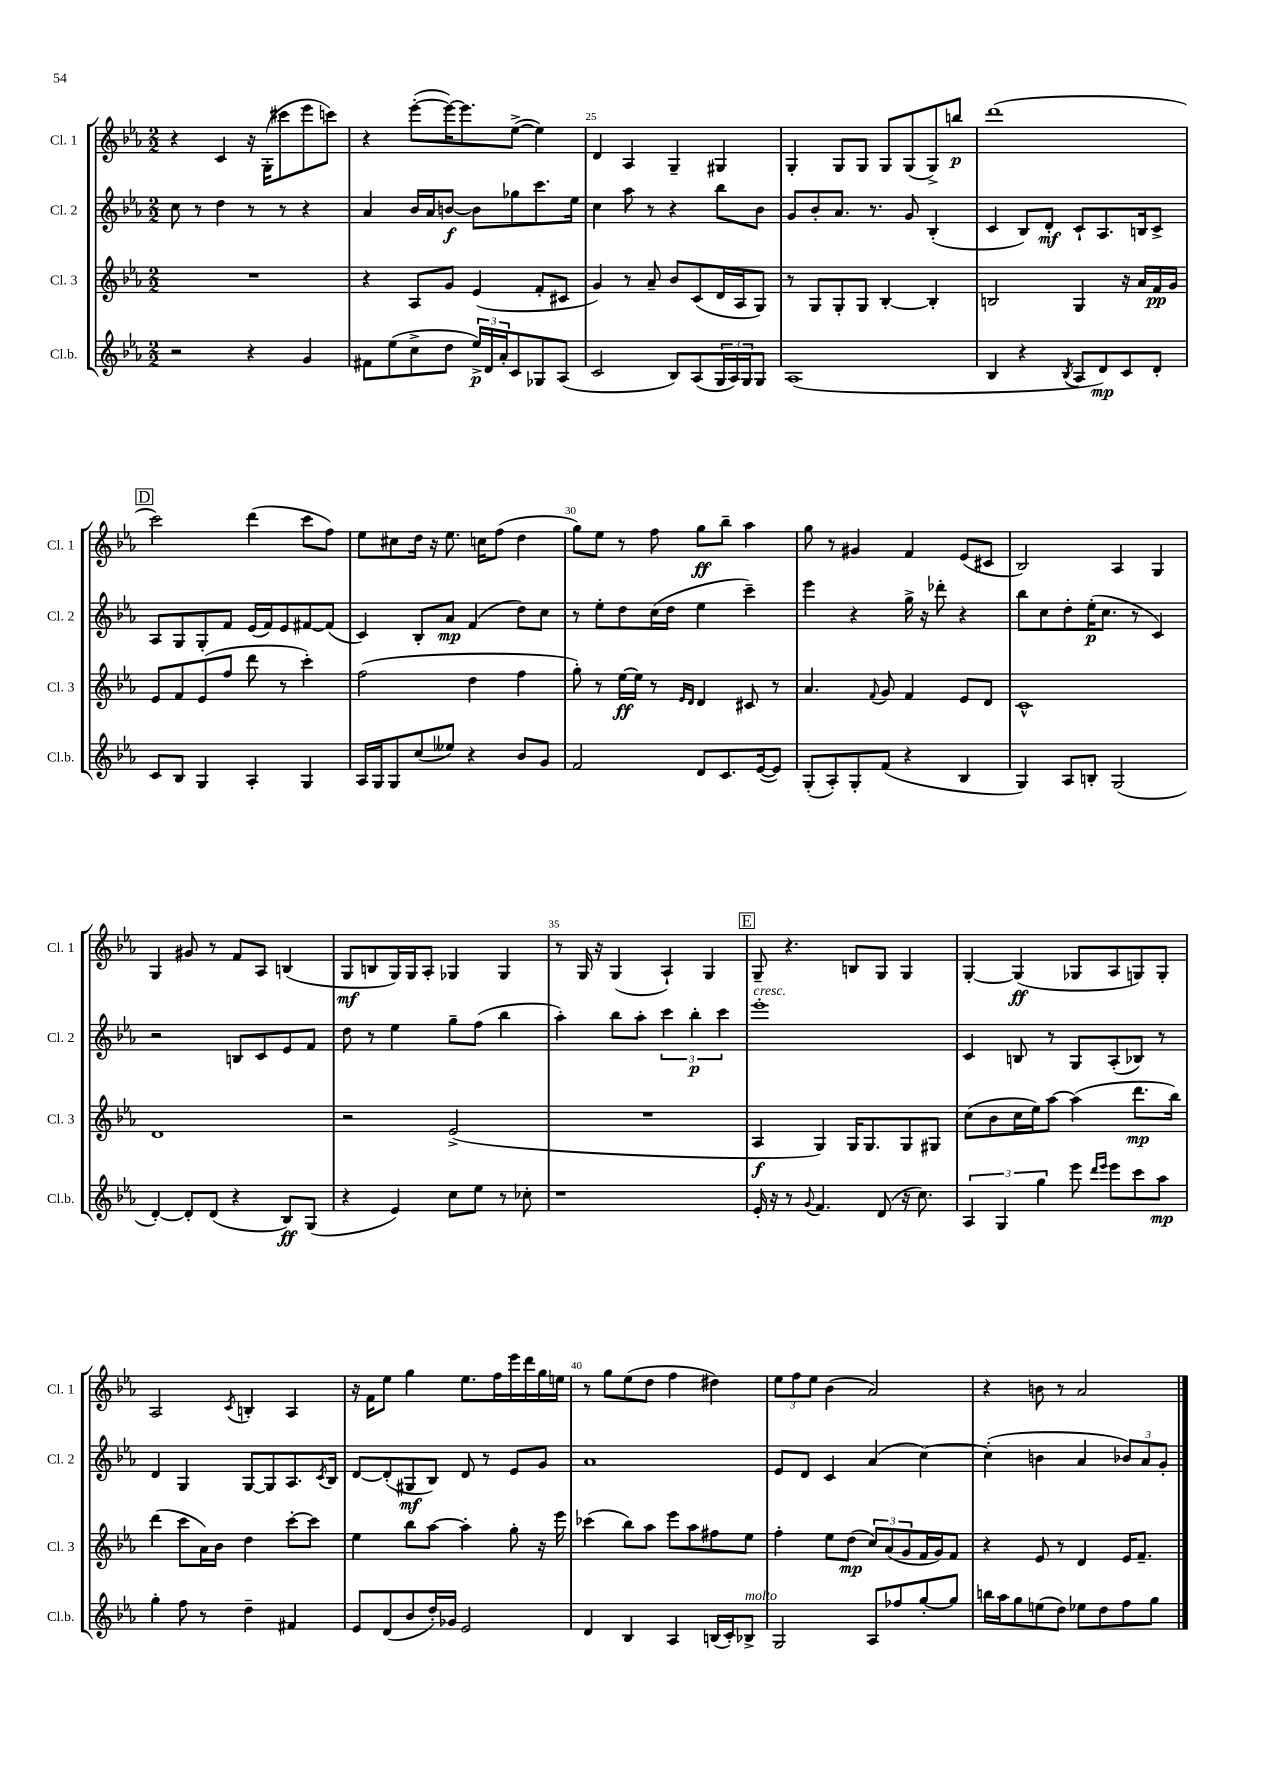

**kern	**kern	**kern	**kern
*staff4	*staff3	*staff2	*staff1
*clefG2	*clefG2	*clefG2	*clefG2
*k[b-e-a-]	*k[b-e-a-]	*k[b-e-a-]	*k[b-e-a-]
*M2/2	*M2/2	*M2/2	*M2/2
2r	1r	8cc	4r
.	.	8r	.
.	.	4dd	4c
4r	.	8r	16r
.	.	.	(16G'
.	.	8r	8ccc#
4g	.	4r	8eee-
.	.	.	8ccc)
=	=	=	=
8f#	4r	4a-	4r
(8ee-	.	.	.
8cc^	8A-	16b-	([8eee-'
.	.	16a-	.
8dd	8g	[8b	16eee-_)
.	.	.	8.eee-]
24ee-^)	(4e-	8b]	.
24d	.	.	.
24a-'	.	.	.
8c	.	8gg-	([8ee-^
8G-	8f'	8.ccc	4ee-])
(8A-	8c#	.	.
.	.	16ee-	.
=	=	=	=
2c	4g)	4cc	4d
.	8r	8aa-	4A-
.	8a-~	8r	.
8B-)	8b-	4r	4G~
(8A-	(8c	.	.
24G	16d	8bb-	4G#
24A-)	.	.	.
.	16A-	.	.
24G	.	.	.
8G	8G)	8b-	.
=	=	=	=
(1A-	8r	8g	4G'
.	8G	8b-'	.
.	8G'	8.a-	8G
.	8G	.	8G
.	.	8.r	.
.	[4B-'	.	8G
.	.	8g	(8G
.	4B-']	(4B-'	8G^)
.	.	.	8bb
=	=	=	=
4B-	2B	4c	(1ddd
4r	.	8B-)	.
.	.	8d'	.
8qB-	.	.	.
8A-	4G	8c`	.
8d)	.	8.A-	.
8c	16r	.	.
.	16a-	16B	.
8d'	16f	8c^	.
.	16g	.	.
=	=	=	=
8c	8e-	8A-	2ccc)
8B-	8f	8G	.
4G	(8e-	8G'	.
.	8ff	8f	.
4A-'	8ddd	(16e-	(4ddd
.	.	16f)	.
.	8r	8e-	.
4G	4ccc')	[8f#	8ccc
.	.	(8f#]	8ff)
=	=	=	=
16A-	(2ff	4c)	8ee-
16G	.	.	.
8G	.	.	8cc#
(8cc	.	8B-'	16dd
.	.	.	16r
8ee--)	.	8a-	8.ee-
4r	4dd	(4f	.
.	.	.	16cc
.	.	.	(8ff
8b-	4ff	8dd)	4dd
8g	.	8cc	.
=	=	=	=
2f	8gg')	8r	8gg)
.	8r	8ee-'	8ee-
.	[16ee-	8dd	8r
.	16ee-]	.	.
.	8r	(16cc	8ff
.	.	16dd	.
.	16qqe-	.	.
.	16qqd	.	.
8d	4d	4ee-	8gg
8.c	.	.	8bb-~
.	8c#	4ccc~)	4aa-
([16e-	.	.	.
8e-])	8r	.	.
=	=	=	=
(8G'	4.a-	4eee-	8gg
8A-')	.	.	8r
8G'	.	4r	4g#
.	8qqf	.	.
(8f	8g	.	.
4r	4f	16gg^	4f
.	.	16r	.
.	.	8ddd-'	.
4B-	8e-	4r	(8e-
.	8d	.	8c#
=	=	=	=
4G)	1c^^	8bb-	2B-)
.	.	8cc	.
8A-	.	8dd'	.
8B'	.	(16ee-'	.
.	.	8.cc	.
(2G	.	.	4A-
.	.	8r	.
.	.	4c)	4G
=	=	=	=
[4d')	1d	2r	4G
8d']	.	.	8g#
(8d	.	.	8r
4r	.	8B	8f
.	.	8c	8A-
8B-)	.	8e-	(4B
(8G	.	8f	.
=	=	=	=
4r	2r	8dd	8G
.	.	8r	8B
4e-)	.	4ee-	16G)
.	.	.	16G
.	.	.	8A-'
8cc	(2e-^	8gg~	4G-
8ee-	.	(8ff	.
8r	.	4bb-	4G-
8cc-'	.	.	.
=	=	=	=
1r	1r	4aa-')	8r
.	.	.	16G
.	.	.	16r
.	.	8bb-	(4G
.	.	8aa-'	.
.	.	6ccc	4A-`)
.	.	6bb-'	.
.	.	.	4G
.	.	6ccc	.
=	=	=	=
16e-'	4A-	1eee-'	8G~
16r	.	.	.
8r	.	.	4.r
8qqg	.	.	.
4.f	4G)	.	.
.	16G	.	8B
.	8.G	.	.
(8d	.	.	8G
16r	8G	.	4G
8.cc)	.	.	.
.	8G#	.	.
=	=	=	=
6A-	(8cc	4c	[4G'
.	8b-	.	.
6G	.	.	.
.	16cc	8B	(4G]
.	16ee-)	.	.
6gg	.	.	.
.	[8aa-	8r	.
8eee-	(4aa-]	8G	8G-
16qqddd	.	.	.
16qqeee-	.	.	.
8eee-	.	(8A-'	8A-
8ccc	8.ddd	8B-)	8G)
8aa-	.	8r	8G'
.	16bb-)	.	.
=	=	=	=
4gg'	(4ddd	4d	2A-
8ff	8ccc	4G	.
8r	16a-)	.	.
.	16b-	.	.
.	.	.	8qc
4dd~	4dd	[8G	4B'
.	.	8G]	.
4f#	[8ccc'	8.A-	4A-
.	8ccc]	.	.
.	.	8qc	.
.	.	16B-	.
=	=	=	=
8e-	4ee-	[8d	16r
.	.	.	16f
(8d	.	(8d']	8ee-
8b-	8bb-	8G#	4gg
16dd')	[8aa-	8B-)	.
16g-	.	.	.
2e-	4aa-']	8d	8.ee-
.	.	8r	.
.	.	.	16ff
.	8gg'	8e-	16eee-
.	.	.	16ddd
.	16r	8g	16gg
.	16eee-	.	16ee
=	=	=	=
4d	(4ccc-	1a-	8r
.	.	.	8gg
4B-	8bb-)	.	(8ee-
.	8aa-	.	8dd
4A-	8eee-	.	4ff
.	8aa-	.	.
(16B	8ff#	.	4dd#)
16c')	.	.	.
8B-^	8ee-	.	.
=	=	=	=
2G	4ff'	8e-	12ee-
.	.	.	12ff
.	.	8d	.
.	.	.	12ee-
.	8ee-	4c	(4b-
.	(8dd	.	.
8A-	12cc)	(4a-	2a-)
.	(12a-	.	.
8ff-	.	.	.
.	12g	.	.
[8gg'	16f	[4cc)	.
.	16g)	.	.
8gg]	8f	.	.
=	=	=	=
16bb	4r	(4cc']	4r
16aa-	.	.	.
8gg	.	.	.
(8ee	8e-	4b	8b
8dd)	8r	.	8r
8ee-	4d	4a-	2a-
8dd	.	.	.
8ff	16e-	12b-)	.
.	8.f~	.	.
.	.	12a-	.
8gg	.	.	.
.	.	12g'	.
==	==	==	==
*-	*-	*-	*-
